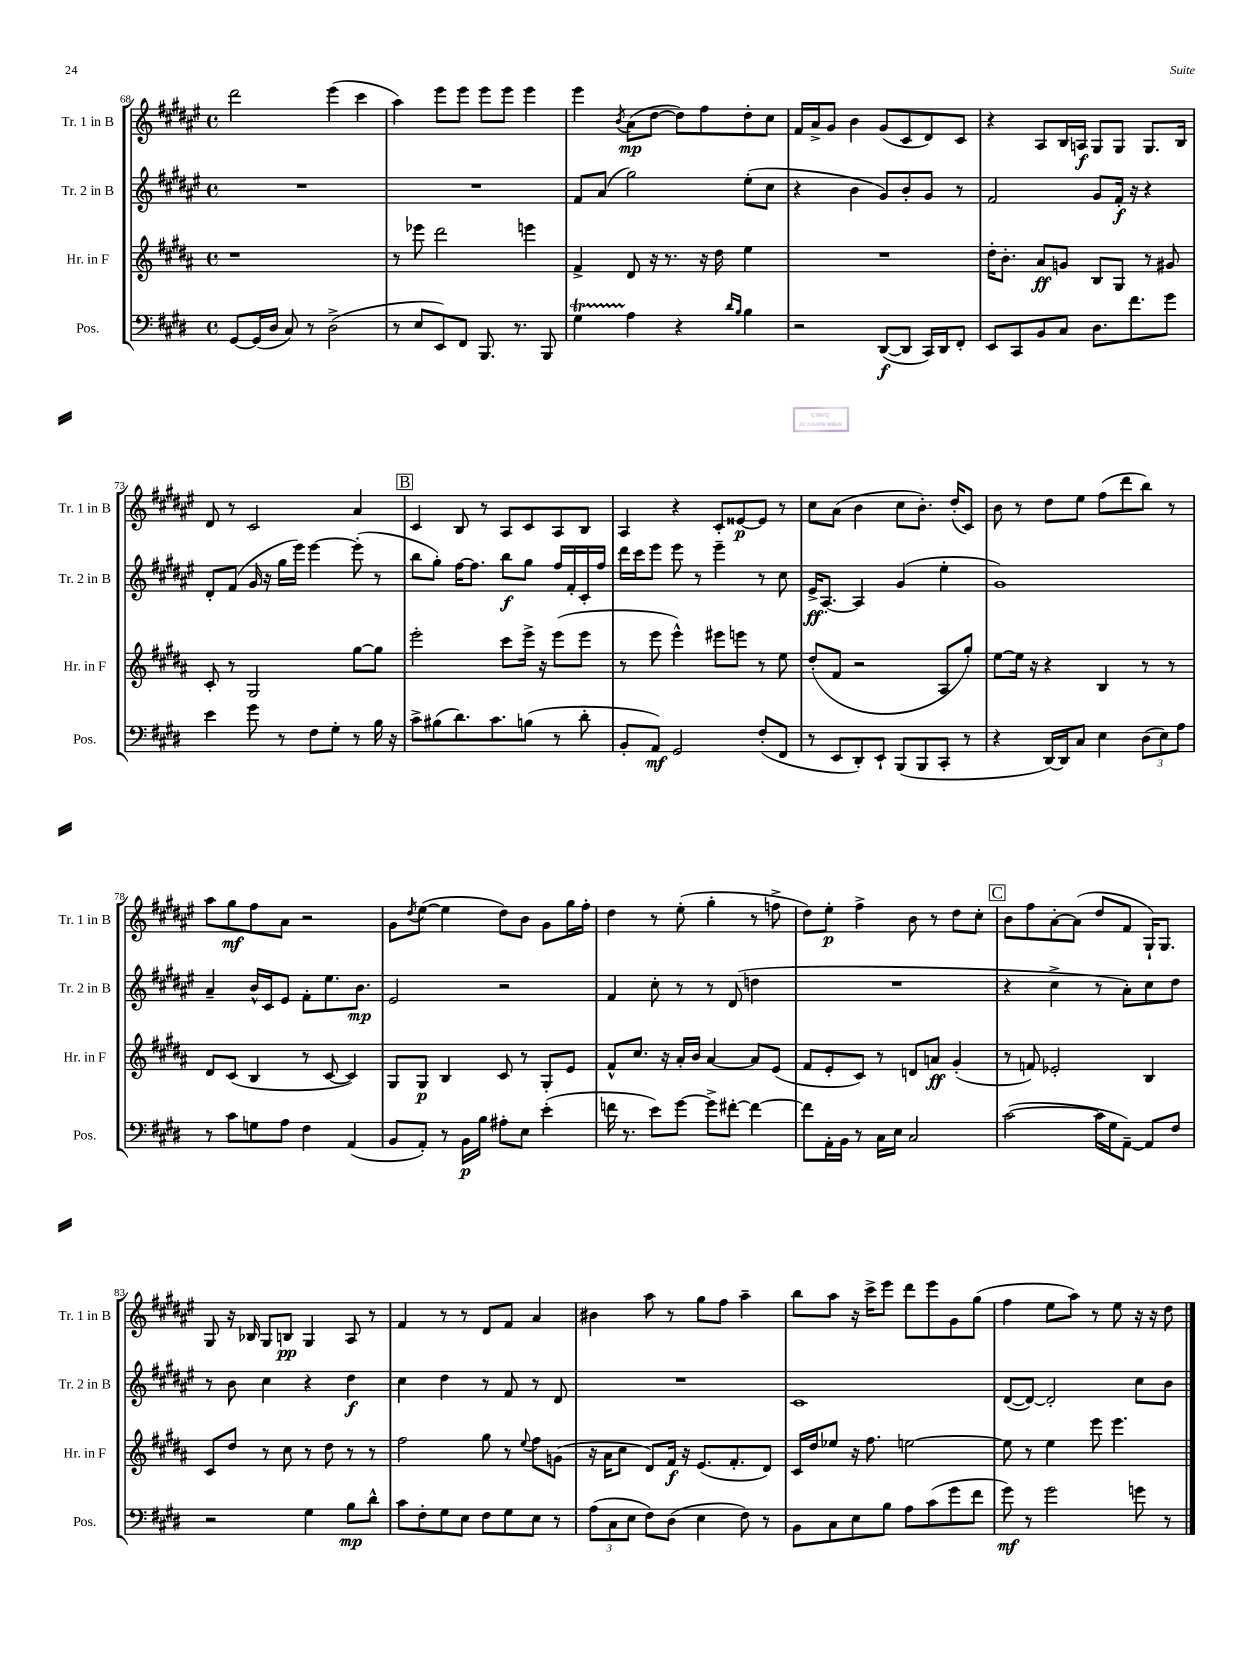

**kern	**kern	**kern	**kern
*staff4	*staff3	*staff2	*staff1
*clefF4	*clefG2	*clefG2	*clefG2
*k[f#c#g#d#]	*k[f#c#g#d#a#]	*k[f#c#g#d#a#e#]	*k[f#c#g#d#a#e#]
*M4/4	*M4/4	*M4/4	*M4/4
*met(c)	*met(c)	*met(c)	*met(c)
[8GG#	1r	1r	2ddd#
(16GG#]	.	.	.
16D#	.	.	.
8C#)	.	.	.
8r	.	.	.
(2D#^	.	.	(4eee#
.	.	.	4ccc#
=	=	=	=
8r	8r	1r	4aa#)
8E	8eee-	.	.
8EE)	2ddd#	.	8eee#
8FF#	.	.	8eee#
8.BBB	.	.	8eee#
.	.	.	8eee#
8.r	.	.	.
.	4eee	.	4eee#
8BBB	.	.	.
=	=	=	=
4G#	4f#^	8f#	4eee#
.	.	(8a#	.
.	.	.	8qb
4A	8d#	2gg#)	(8a#
.	16r	.	[8dd#
.	8.r	.	.
4r	.	.	8dd#])
.	16r	.	8ff#
.	16dd#	.	.
16qqd#	.	.	.
16qqB	.	.	.
4B	4ee	(8ee#'	8dd#'
.	.	8cc#	8cc#
=	=	=	=
2r	1r	4r	16f#
.	.	.	16a#^
.	.	.	8g#
.	.	4b	4b
([8DD#	.	8g#)	(8g#
8DD#]	.	8b'	8c#
16CC#)	.	8g#	8d#)
16DD#	.	.	.
8FF#'	.	8r	8c#
=	=	=	=
8EE	16dd#'	2f#	4r
.	8.b'	.	.
8CC#	.	.	.
8BB	8a#	.	8A#
8C#	8g	.	16B
.	.	.	16A
8.D#	8B	8g#	8G#
.	8G#	16f#'	8G#
8.f#	.	16r	.
.	8r	4r	8.G#
8g#	8g#	.	.
.	.	.	16B
=	=	=	=
4e	8c#'	8d#'	8d#
.	8r	(8f#	8r
8g#	2G#	16g#	2c#
.	.	16r	.
8r	.	16gg#	.
.	.	16eee#)	.
8F#	.	[4eee#	.
8G#'	.	.	.
8r	[8gg#	(8eee#']	4a#
16B	8gg#]	8r	.
16r	.	.	.
=	=	=	=
8c#^	2eee'	8bb	4c#
(8B#	.	8gg#')	.
8.d#)	.	[16ff#	8B
.	.	8.ff#]	.
.	.	.	8r
8.c#	.	.	.
.	8ccc#	8bb	8A#
(8B	16eee^	8gg#	8c#
.	16r	.	.
8r	(8eee	16ff#	8A#
.	.	16f#'	.
8d#'	8eee	16c#'	8B
.	.	16ff#	.
=	=	=	=
8BB'	8r	16ddd#	4A#
.	.	16ccc#	.
8AA)	8eee	8eee#	.
2GG#	4eee^^)	8eee#	4r
.	.	8r	.
.	8eee#	4eee#~	8c#'
.	8eee	.	[8e##
(8F#'	8r	8r	8e##]
8FF#	8ee	8cc#	8r
=	=	=	=
8r	(8dd#'	16e#^	8cc#
.	.	[8.A#'	.
8EE	8f#	.	(8a#
8DD#')	2r	4A#]	4b
8EE`	.	.	.
(8BBB	.	(4g#	8cc#
8BBB	.	.	8.b')
8CC#'	8A#	4ee#'	.
.	.	.	(16dd#'
8r	8gg#')	.	8c#)
=	=	=	=
4r	[8ee	1g#)	8b
.	16ee]	.	8r
.	16r	.	.
[16DD#)	4r	.	8dd#
16DD#]	.	.	.
8C#	.	.	8ee#
4E	4B	.	(8ff#
.	.	.	8ddd#
(12D#	8r	.	8bb)
12E)	.	.	.
.	8r	.	8r
12A	.	.	.
=	=	=	=
8r	8d#	4a#~	8aa#
8c#	(8c#	.	8gg#
8G	4B	16b^^	8ff#
.	.	16c#	.
8A	.	8e#	8a#
4F#	8r	8f#'	2r
.	[8c#	8.ee#	.
(4AA	4c#])	.	.
.	.	8.b	.
=	=	=	=
8BB	8G#	2e#	8g#
.	.	.	8qdd#
8AA')	8G#	.	([8ee#
8r	4B	.	4ee#]
16BB	.	.	.
16B	.	.	.
8A#'	8c#	2r	8dd#)
8E	8r	.	8b
(4e'	8G#'	.	8g#
.	8e	.	16gg#
.	.	.	16ff#'
=	=	=	=
16f	8f#^^	4f#	4dd#
8.r	.	.	.
.	8.cc#	.	.
8e)	.	8cc#'	8r
.	16r	.	.
[8g#	16a#'	8r	(8ee#'
.	16b	.	.
8g#^]	[4a#	8r	4gg#'
[8f#'	.	(8d#	.
4f#_	8a#]	4dd	8r
.	(8e	.	8ff^
=	=	=	=
8f#]	8f#	1r	8dd#)
16AA'	8e'	.	8ee#'
16BB	.	.	.
8r	8c#)	.	4ff#^
16C#	8r	.	.
16E	.	.	.
2C#	8d	.	8b
.	8a	.	8r
.	(4g#'	.	8dd#
.	.	.	8cc#'
=	=	=	=
([2c#	8r	4r	8b
.	8f)	.	8ff#
.	2e-'	4cc#^	[8a#'
.	.	.	(8a#]
16c#]	.	8r	8dd#
16G#	.	.	.
[8AA~)	.	8a#')	8f#
8AA]	4B	8cc#	16G#`)
.	.	.	8.G#
8F#	.	8dd#	.
=	=	=	=
2r	8c#	8r	8G#
.	8dd#	8b	16r
.	.	.	16B-
.	8r	4cc#	8G#
.	8cc#	.	8B
4G#	8r	4r	4G#
.	8dd#	.	.
8B	8r	4dd#	8A#
8d#^^	8r	.	8r
=	=	=	=
8c#	2ff#	4cc#	4f#
8F#'	.	.	.
8G#	.	4dd#	8r
8E	.	.	8r
8F#	8gg#	8r	8d#
8G#	8r	8f#	8f#
.	8qqee	.	.
8E	8ff#	8r	4a#
8r	(8g	8d#	.
=	=	=	=
(12A	16r	1r	4b#
.	16a#	.	.
12C#	.	.	.
.	8cc#	.	.
12E	.	.	.
8F#)	8d#)	.	8aa#
(8D#	16f#	.	8r
.	16r	.	.
4E	(8.e	.	8gg#
.	.	.	8ff#
.	8.f#'	.	.
8F#)	.	.	4aa#~
8r	8d#)	.	.
=	=	=	=
8BB	16c#	1c#	8bb
.	16dd#	.	.
8C#	8ee-	.	8aa#
8E	16r	.	16r
.	8.ff#	.	16ccc#^
8B	.	.	8eee#
8A	[2ee	.	8ddd#
(8c#	.	.	8eee#
8g#	.	.	8g#
8f#	.	.	(8gg#
=	=	=	=
8g#)	8ee]	([8d#	4ff#
8r	8r	8d#_)	.
2g#	4ee	2d#']	8ee#
.	.	.	8aa#)
.	8eee	.	8r
.	4.eee	.	8ee#
8g	.	8cc#	16r
.	.	.	16r
8r	.	8b	8dd#
==	==	==	==
*-	*-	*-	*-
